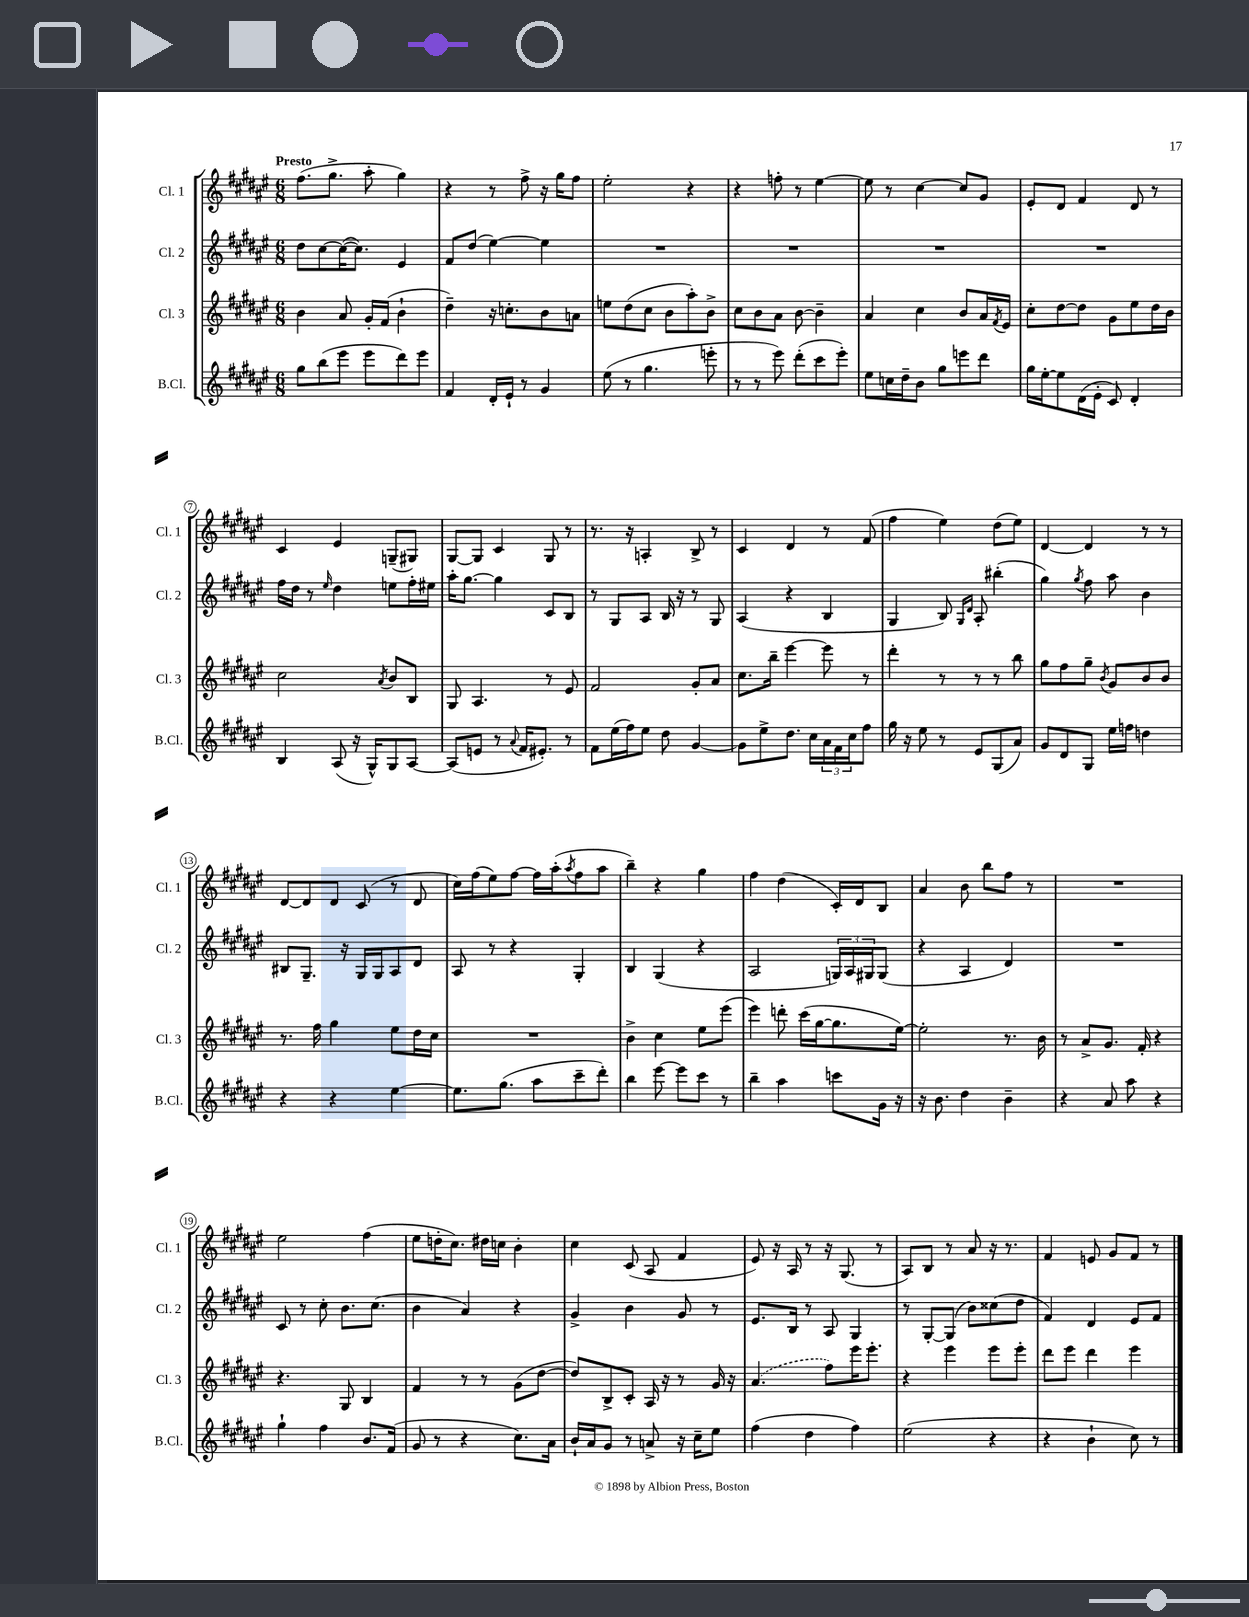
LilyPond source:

<<
\new StaffGroup <<
\new Staff = "s0" \with { instrumentName = "Cl. 1" shortInstrumentName = "Cl. 1" } {
    \clef treble \key fis \major \numericTimeSignature \time 6/8 \tempo "Presto"
    fis''8.( gis''8.-> ais''8-. gis''4) |
    r4 r8 fis''8-> r16 gis''16 fis''8 |
    eis''2-. r4 |
    r4 f''8-. r8 eis''4~ |
    eis''8 r8 cis''4~ cis''8 gis'8 |
    eis'8-. dis'8 fis'4 dis'8 r8 |
    cis'4 eis'4 g8--( gis8) |
    gis8~ gis8 cis'4 gis8 r8 |
    r8. r16 a4-. b8-> r8 |
    cis'4 dis'4 r8 fis'8( |
    fis''4 eis''4) dis''8( eis''8) |
    dis'4~ dis'4 r8 r8 |
    dis'8~ dis'8 dis'8 cis'8( r8 dis'8 |
    cis''16) fis''16( eis''8) fis''8~ fis''16 ais''16-.( \acciaccatura { ais''8 } fis''8 ais''8 |
    b''4--) r4 gis''4 |
    fis''4 dis''4( cis'16-.) dis'16 b8 |
    ais'4 b'8 b''8 fis''8 r8 |
    R2. |
    eis''2 fis''4( |
    eis''8 d''16-. cis''8.) dis''16 c''16 b'4-. |
    cis''4 cis'8( ais8 fis'4 |
    eis'8) r16 ais16 r8 r16 gis8.( r8 |
    ais8) b8 r8 ais'8 r16 r8. |
    fis'4 e'8 gis'8 fis'8 r8 \bar "|." |
}
\new Staff = "s1" \with { instrumentName = "Cl. 2" shortInstrumentName = "Cl. 2" } {
    \clef treble \key fis \major \numericTimeSignature \time 6/8
    dis''8 cis''8~ cis''16~( cis''8.) eis'4 |
    fis'8 dis''8( eis''4~) eis''4 |
    R2. |
    R2. |
    R2. |
    R2. |
    fis''16 dis''16 r8 \grace { eis''16 } dis''4 e''8 fis''16-. eis''16 |
    ais''16-. gis''8.~ gis''4 cis'8 b8 |
    r8 gis8 ais8 b16 r16 r8 gis8 |
    ais4( r4 b4 |
    gis4 b8) \grace { gis16 dis'16 } ais8-. bis''4-.( |
    gis''4) \acciaccatura { gis''8 } fis''8 ais''8 b'4 |
    bis8 gis8.-- r16 gis16 gis16 ais8 dis'8 |
    ais8 r8 r4 gis4-. |
    b4 gis4( r4 |
    ais2 \tuplet 3/2 { g16) ais16 gis16 } gis8( |
    r4 ais4 dis'4) |
    R2. |
    cis'8 r8 cis''8-. b'8. cis''8.( |
    b'4 ais'4) r4 |
    gis'4-> b'4 gis'8 r8 |
    eis'8. b16 r8 ais8 gis4 |
    r8 gis8~-. gis8( b'8) cisis''8( dis''8 |
    fis'4) dis'4 eis'8 fis'8 \bar "|." |
}
\new Staff = "s2" \with { instrumentName = "Cl. 3" shortInstrumentName = "Cl. 3" } {
    \clef treble \key fis \major \numericTimeSignature \time 6/8
    b'4 ais'8 gis'16-. fis'16( b'4-! |
    dis''4--) r16 c''8.-. b'8 a'8 |
    e''8 dis''8( cis''8 b'8 ais''8-.) b'8-> |
    cis''8 b'8 ais'8 b'8~ b'4-- |
    ais'4 cis''4 b'8 ais'16 \acciaccatura { fis'8 } eis'16 |
    cis''8-. dis''8~ dis''8 gis'8 eis''8 dis''16 b'16 |
    cis''2 \acciaccatura { ais'8 } b'8 b8 |
    gis8 ais4. r8 eis'8 |
    fis'2 gis'8-. ais'8 |
    cis''8. b''16-- eis'''4~ eis'''8 r8 |
    dis'''4-. r8 r8 r8 b''8 |
    gis''8 fis''8 gis''8-- \acciaccatura { b'8 } gis'8 b'8 b'8 |
    r8. fis''16 gis''4 eis''8 dis''16 cis''16 |
    R2. |
    b'4-> cis''4 eis''8 eis'''8( |
    eis'''4) d'''8-. cis'''16( gis''16~ gis''8. eis''16~) |
    eis''2-. r8. b'16 |
    r8 ais'8-> gis'8. fis'16-. r4 |
    r4. gis8 b4 |
    fis'4 r8 r8 gis'8( dis''8~ |
    dis''8) b8-> cis'8-. ais16 r16 r8 gis'16 r16 |
    \once \slurDashed ais'4.( fis''8) eis'''16 eis'''8.-. |
    r4 eis'''4 eis'''8 eis'''8-. |
    dis'''8 eis'''8 dis'''4 eis'''4 \bar "|." |
}
\new Staff = "s3" \with { instrumentName = "B.Cl." shortInstrumentName = "B.Cl." } {
    \clef treble \key fis \major \numericTimeSignature \time 6/8
    gis''8 b''8( eis'''8 eis'''8 dis'''8) eis'''8 |
    fis'4 dis'16-. eis'16-! r8 gis'4 |
    eis''8( r8 gis''4. e'''8-. |
    r8 r8 eis'''8) dis'''8-.( cis'''8 eis'''8-.) |
    eis''8 c''16 dis''16-- b'8 gis''8 e'''8 dis'''8 |
    gis''16 eis''16~-. eis''8 dis'16( eis'16-. cis'8) dis'4-. |
    b4 ais8( r16 gis16-^) gis8 ais8~ |
    ais8( e'8 r8 \appoggiatura { ais'8 } fis'16 eis'8.-.) r8 |
    fis'8 eis''16( fis''16) eis''8 dis''8 gis'4~ |
    gis'8 eis''8-> dis''8. cis''16 \tuplet 3/2 { ais'16 fis'16 cis''16 } fis''8 |
    gis''16 r16 eis''8 r8 eis'8 gis8( ais'8) |
    gis'8 dis'8 gis8 eis''16 f''16 d''4 |
    r4 r4 eis''4~ |
    eis''8. gis''8.( ais''8 cis'''8-- dis'''8-.) |
    b''4 eis'''8~ eis'''8 cis'''8 r8 |
    b''4-- ais''4 c'''8 gis'16 r16 |
    r16 b'8. dis''4 b'4-- |
    r4 ais'8 ais''8 r4 |
    gis''4-! fis''4 b'8. fis'16( |
    gis'8 r8 r4 cis''8.) ais'16 |
    b'16-! ais'16 gis'8 r8 a'8-> r16 cis''16-- eis''8 |
    fis''4( dis''4 fis''4) |
    eis''2( r4 |
    r4 b'4-! cis''8) r8 \bar "|." |
}
>>
>>
\layout { \context { \Score \override BarNumber.stencil = #(make-stencil-circler 0.1 0.3 ly:text-interface::print) } }
